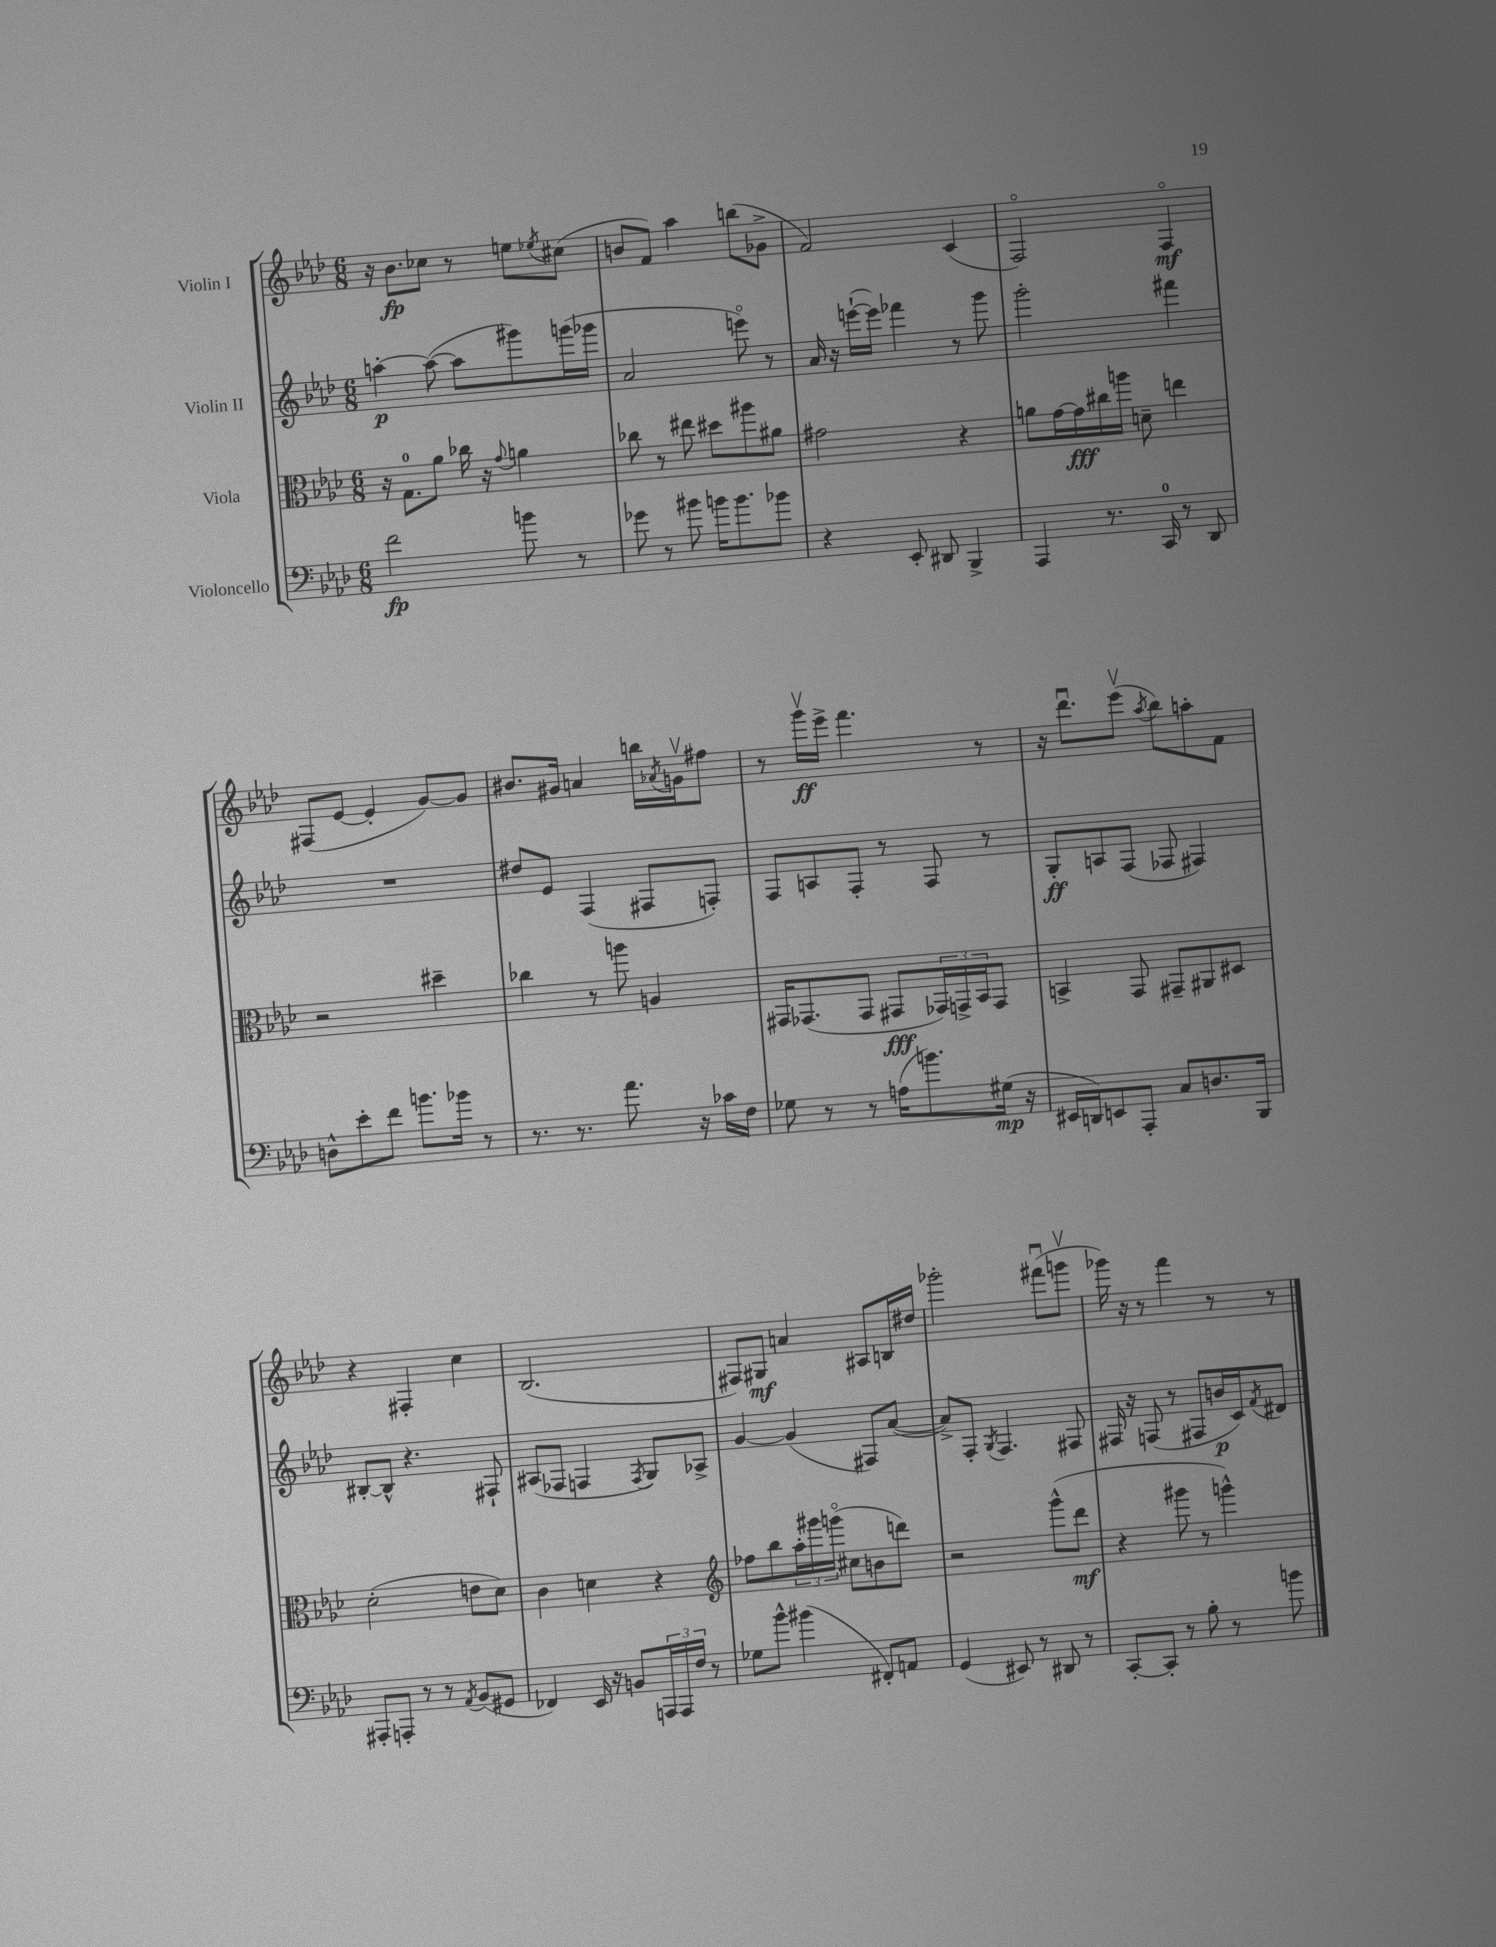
<<
\new StaffGroup <<
\new Staff = "s0" \with { instrumentName = "Violin I" } {
    \clef treble \key aes \major \numericTimeSignature \time 6/8
    r16 bes'8.\fp ces''8 r8 e''8 \acciaccatura { ees''8 } cis''8( |
    b'8 f'8) aes''4 b''8( ges'8-> |
    f'2) c'4( |
    f2\flageolet) f4\flageolet\mf |
    fis8( ees'8~ ees'4-. g'8~) g'8 |
    bis'8. gis'16 a'4 b''16 \acciaccatura { aes'8 } g'16\upbow fis''8 |
    r8 g'''16\upbow\ff ees'''16-> f'''4. r8 |
    r16 des'''8.\downbow ees'''8\upbow( \acciaccatura { aes''8 } bes''8) a''8-. f'8 |
    r4 fis4-. c''4 |
    bes2.( |
    fis8) gis8\mf a'4 ais8 b16 dis''16 |
    ges'''2-. fis'''8\downbow( g'''8\upbow |
    ges'''16) r16 r8 f'''4 r8 r8 \bar "|." |
}
\new Staff = "s1" \with { instrumentName = "Violin II" } {
    \clef treble \key aes \major \numericTimeSignature \time 6/8
    a''4~-.\p a''8~( a''8 gis'''8) g'''16( ges'''16 |
    aes'2 e'''8\flageolet) r8 |
    aes'16 r16 e'''16~-!( e'''16) fes'''4 r8 g'''8 |
    g'''2-. fis'''4 |
    R2. |
    dis''8 ees'8 f4( fis8 f8-.) |
    f8 a8 f8-. r8 f8 r8 |
    g8-.\ff a8 f8( fes8 fis4) |
    bis8~-. bis8-^ r4. fis8-! |
    ais8( fes8 f4 \acciaccatura { f8 } g8) aes8-> |
    g'4~ g'4( fis8) aes'8~( |
    aes'8->) f8-. \acciaccatura { g8 } f4. fis8 |
    fis16 r16 f8( r8 fis8 b'16\p c'16) \acciaccatura { f'8 } dis'8 \bar "|." |
}
\new Staff = "s2" \with { instrumentName = "Viola" } {
    \clef alto \key aes \major \numericTimeSignature \time 6/8
    r16 g8.-0 aes'8 ces''16 r16 \appoggiatura { g'8 } a'4 |
    ces''8 r8 eis''8 dis''8 ais''8 ais'8 |
    gis'2 r4 |
    a'8 g'16~ g'16\fff cis''16 a''16 d'8-- e''4 |
    r2 dis''4-- |
    ces''4 r8 a''8 a4 |
    gis,16 ges,8.( ges,8 gis,8\fff \tuplet 3/2 { ges,16) g,16-> bes,16 } g,8 |
    b,4-> g,8 gis,8-- ais,8 dis8 |
    des'2-.( e'8 des'8) |
    c'4 d'4 r4 |
    \clef treble fes''8 bes''8 \tuplet 3/2 { aes''16-. gis'''16 g'''16\flageolet( } cis''8 b'8 d'''8) |
    r2 g'''8-^( des'''8\mf |
    r4 gis'''8 r8 g'''4-^) \bar "|." |
}
\new Staff = "s3" \with { instrumentName = "Violoncello" } {
    \clef bass \key aes \major \numericTimeSignature \time 6/8
    f'2\fp b'8 r8 |
    ges'8 r8 bis'8 b'16 b'8. bes'8 |
    r4 ees,8-. dis,8 bes,,4-> |
    aes,,4 r8. c,16-0 r8 des,8 |
    d8-^ ees'8-. f'8 b'8. bes'16 r8 |
    r8. r8. aes'8. r16 ces'16 f16 |
    ges8 r8 r8 a16( b'8.) gis16\mp( r16 |
    eis,16 d,16) e,8 aes,,8-. c8 d8. bes,,16 |
    ais,,8-. a,,8-. r8 r8 \acciaccatura { aes,8 } bes,8( gis,8 |
    fes,4) ees,16 r16 b,8 \tuplet 3/2 { a,,16 a,,16 f16 } r8 |
    ges8 bes'8-^ bis'4( fis,8-.) a,8 |
    g,4( eis,8) r8 dis,8 r8 |
    c,8~-. c,8-. r8 bes8-. r8 b'8 \bar "|." |
}
>>
>>
\layout { \context { \Score \remove "Bar_number_engraver" } }
